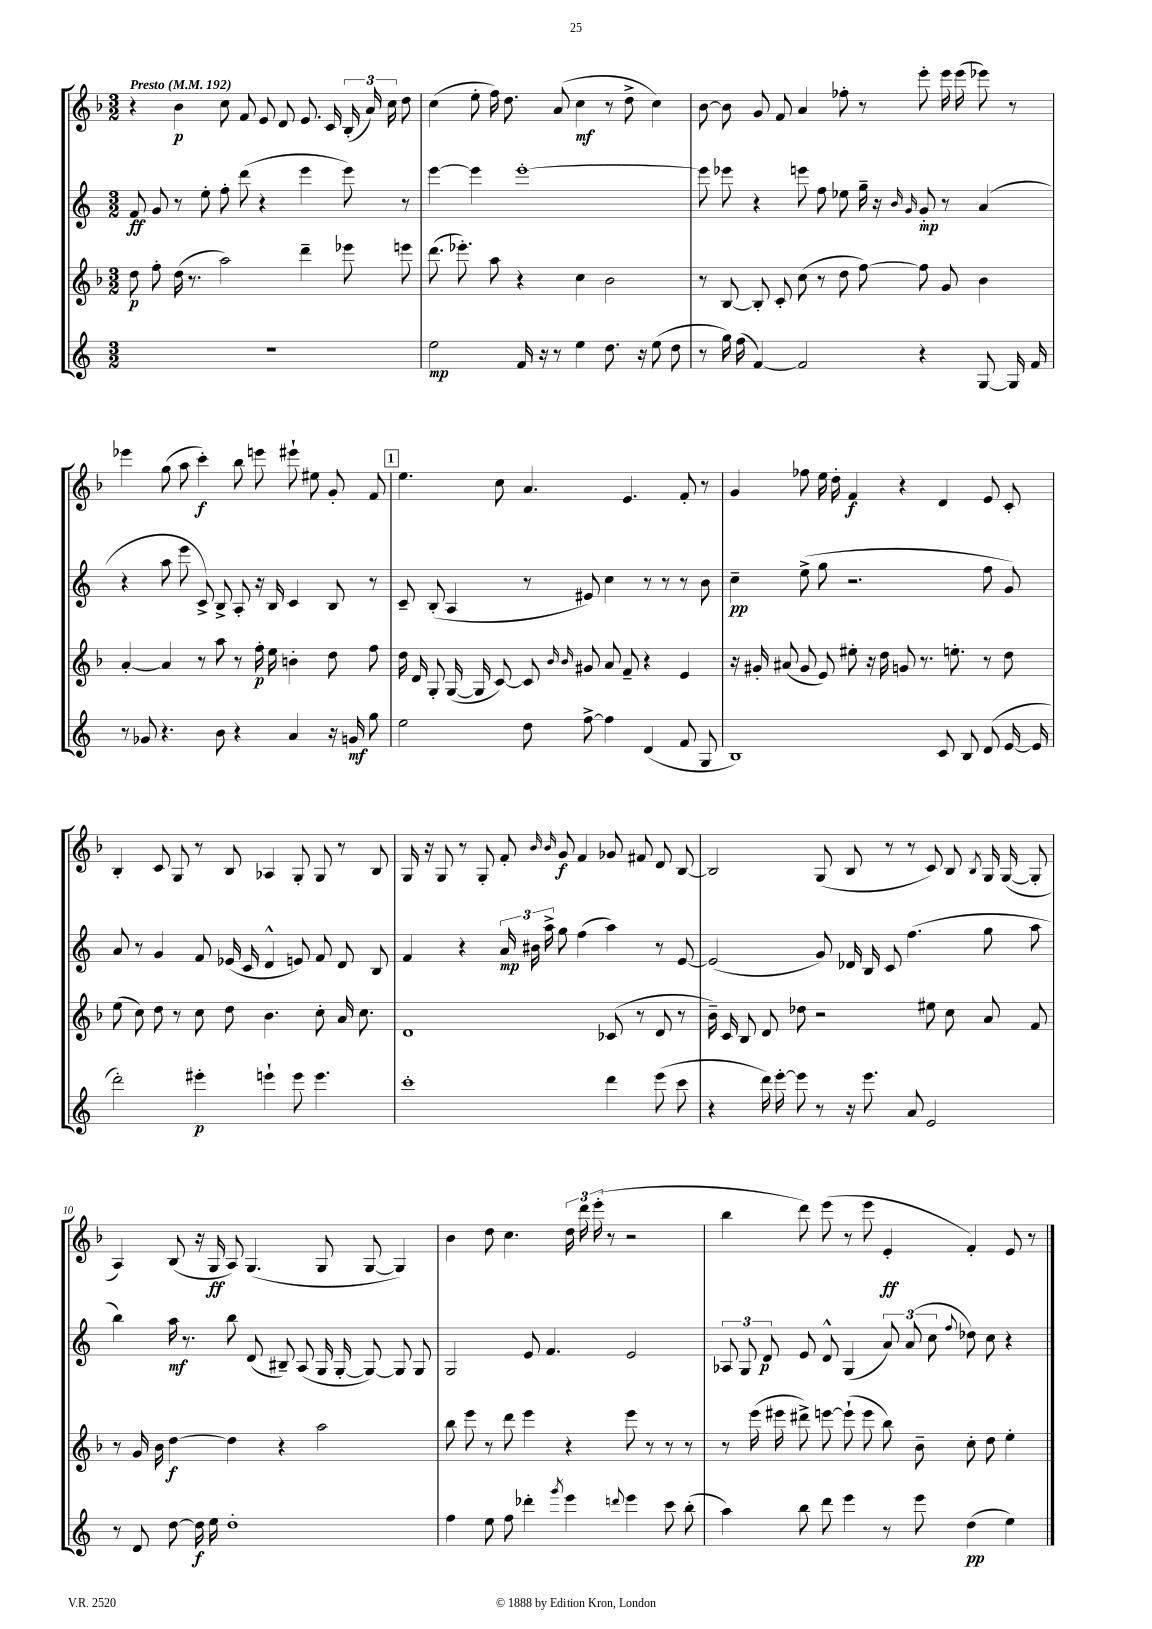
<<
\new StaffGroup <<
\new Staff = "s0" {
    \clef treble \key f \major \numericTimeSignature \time 3/2 \tempo "Presto" 4 = 192
    \autoBeamOff r4 bes'4\p c''8 f'8 e'8 d'8 e'8. c'16 \tuplet 3/2 { bes16-.( a'16) c''16 } d''8 |
    c''4( e''8-. f''16) d''8. a'8( c''4\mf r8 d''8-> c''4) |
    bes'8~ bes'8 g'8 f'8 a'4 fes''8-. r8 e'''8-. e'''16 e'''16( ees'''8) r8 |
    ees'''4 g''8( a''8 c'''4-.\f) bes''8 e'''8 eis'''8-! eis''8 g'8-. f'8 |
    \mark \markup { \box "1" } e''4. c''8 a'4. e'4. f'8-. r8 |
    g'4 fes''8 e''16 d''16-. f'4\f r4 d'4 e'8 c'8-. |
    bes4-. c'8 g8 r8 bes8 aes4 g8-. g8 r8 bes8 |
    g16 r16 g8 r8 g8-. f'8-. \grace { bes'16 bes'16 } g'8\f f'4 ges'8 fis'8 d'8 bes8~ |
    bes2 g8( bes8 r8 r8 c'8) bes8 \acciaccatura { bes8 } g16 g16~( g8-. |
    a4) bes8( r16 g16\ff a8) g4.( g8 g8~ g4) |
    bes'4 d''8 c''4. \tuplet 3/2 { d''16 d'''16 e'''16-.( } r8 r2 |
    bes''4 d'''8) e'''8( r8 e'''8 e'4-.\ff f'4-.) e'8 r8 \bar "|." |
}
\new Staff = "s1" {
    \clef treble \key c \major \numericTimeSignature \time 3/2
    \autoBeamOff f'8\ff g'8 r8 e''8-. f''8-. d'''8( r4 e'''4 e'''8) r8 |
    e'''4~ e'''4 e'''1~-. |
    e'''8 ees'''8 r4 e'''8 f''8 ees''8 g''16-- r16 \grace { b'16 g'16 } g'8-.\mp r8 a'4( |
    r4 a''8 e'''8 c'8->) b8-> a8-. r16 b16 c'4 b8 r8 |
    \mark \markup { \box "1" } c'8-- b8-.( a4 r8 eis'8) c''4 r8 r8 r8 b'8 |
    c''4--\pp e''8->( g''8 r2. f''8 g'8) |
    a'8 r8 g'4 f'8 ees'16( c'16 d'4-^ e'8) f'8 d'8 b8 |
    f'4 r4 \tuplet 3/2 { a'16\mp bis'16 a''16-> } g''8 f''4( a''4) r8 e'8~ |
    e'2( g'8) des'16 b16 c'8 f''4.( g''8 a''8 |
    b''4) a''16\mf r8. b''8 d'8( bis8--) a8( g16 g16~-. g8~) g8 g8 |
    g2 e'8 f'4. e'2 |
    \tuplet 3/2 { aes8 g8 d'8\p } e'8 d'8-^ g4( \tuplet 3/2 { a'8) a'8( c''8 } \appoggiatura { f''8 } des''8) c''8 r4 \bar "|." |
}
\new Staff = "s2" {
    \clef treble \key f \major \numericTimeSignature \time 3/2
    \autoBeamOff d''8\p f''8-. d''16( r8. a''2) d'''4-- ees'''8 e'''8 |
    d'''8.( ees'''8.-.) a''8 r4 c''4 bes'2 |
    r8 bes8~ bes8-. c'8-. c''8( r8 d''8 f''8~) f''8 g'8 bes'4 |
    a'4~-. a'4 r8 a''8 r8 f''16-.\p e''16 b'4-. d''8 f''8 |
    \mark \markup { \box "1" } d''16 d'16 g8-. g16~( g16 c'8~) c'8 \grace { bes'16 bes'16 } gis'8 a'8 f'8-- r4 e'4 |
    r16 gis'16-. ais'8( gis'8 e'8) eis''8-. r16 d''16 g'8 r8. e''8.-. r8 d''8 |
    e''8( c''8) d''8 r8 c''8 d''8 bes'4. c''8-. a'16 c''8. |
    d'1 ces'8( r8 d'8 r8 |
    bes'16--) c'16 bes8 d'8 des''8 r2 eis''8 c''8 a'8 f'8 |
    r8 g'16 bes'16 d''4~\f d''4 r4 a''2 |
    bes''8 e'''8 r8 d'''8 e'''4 r4 e'''8 r8 r8 r8 |
    r8 e'''16( eis'''16 dis'''8->) e'''8~ e'''8-!( e'''8 bes''8) bes'8-- c''8-. d''8 e''4-. \bar "|." |
}
\new Staff = "s3" {
    \clef treble \key c \major \numericTimeSignature \time 3/2
    \autoBeamOff R1. |
    e''2\mp f'16 r16 r8 e''4 d''8. r16 e''8( d''8 |
    r8 g''16) f''16( f'4~) f'2 r4 g8~ g16 f'16 |
    r8 ges'8 r4. b'8 r4 a'4 r16 g'16\mf g''8 |
    \mark \markup { \box "1" } e''2 d''8 f''8~-> f''4 d'4( f'8 g8 |
    b1) c'8 b8 d'8( e'16~ e'16 |
    d'''2-.) eis'''4-.\p e'''4-! e'''8 e'''4. |
    c'''1-. d'''4 e'''8( c'''8 |
    r4 d'''16) e'''16~-. e'''8 r8 r16 e'''8. a'8 e'2 |
    r8 d'8 d''8~ d''16\f e''16 d''1-. |
    f''4 e''8 f''8 des'''4-. \acciaccatura { g'''8 } e'''4 \appoggiatura { d'''8 } e'''4 c'''8 b''8-.( |
    a''4) b''8 d'''8 e'''4 r8 e'''8 d''4\pp( e''4) \bar "|." |
}
>>
>>
\layout { \context { \Score \override BarNumber.break-visibility = ##(#f #t #t) barNumberVisibility = #(every-nth-bar-number-visible 5) } }
